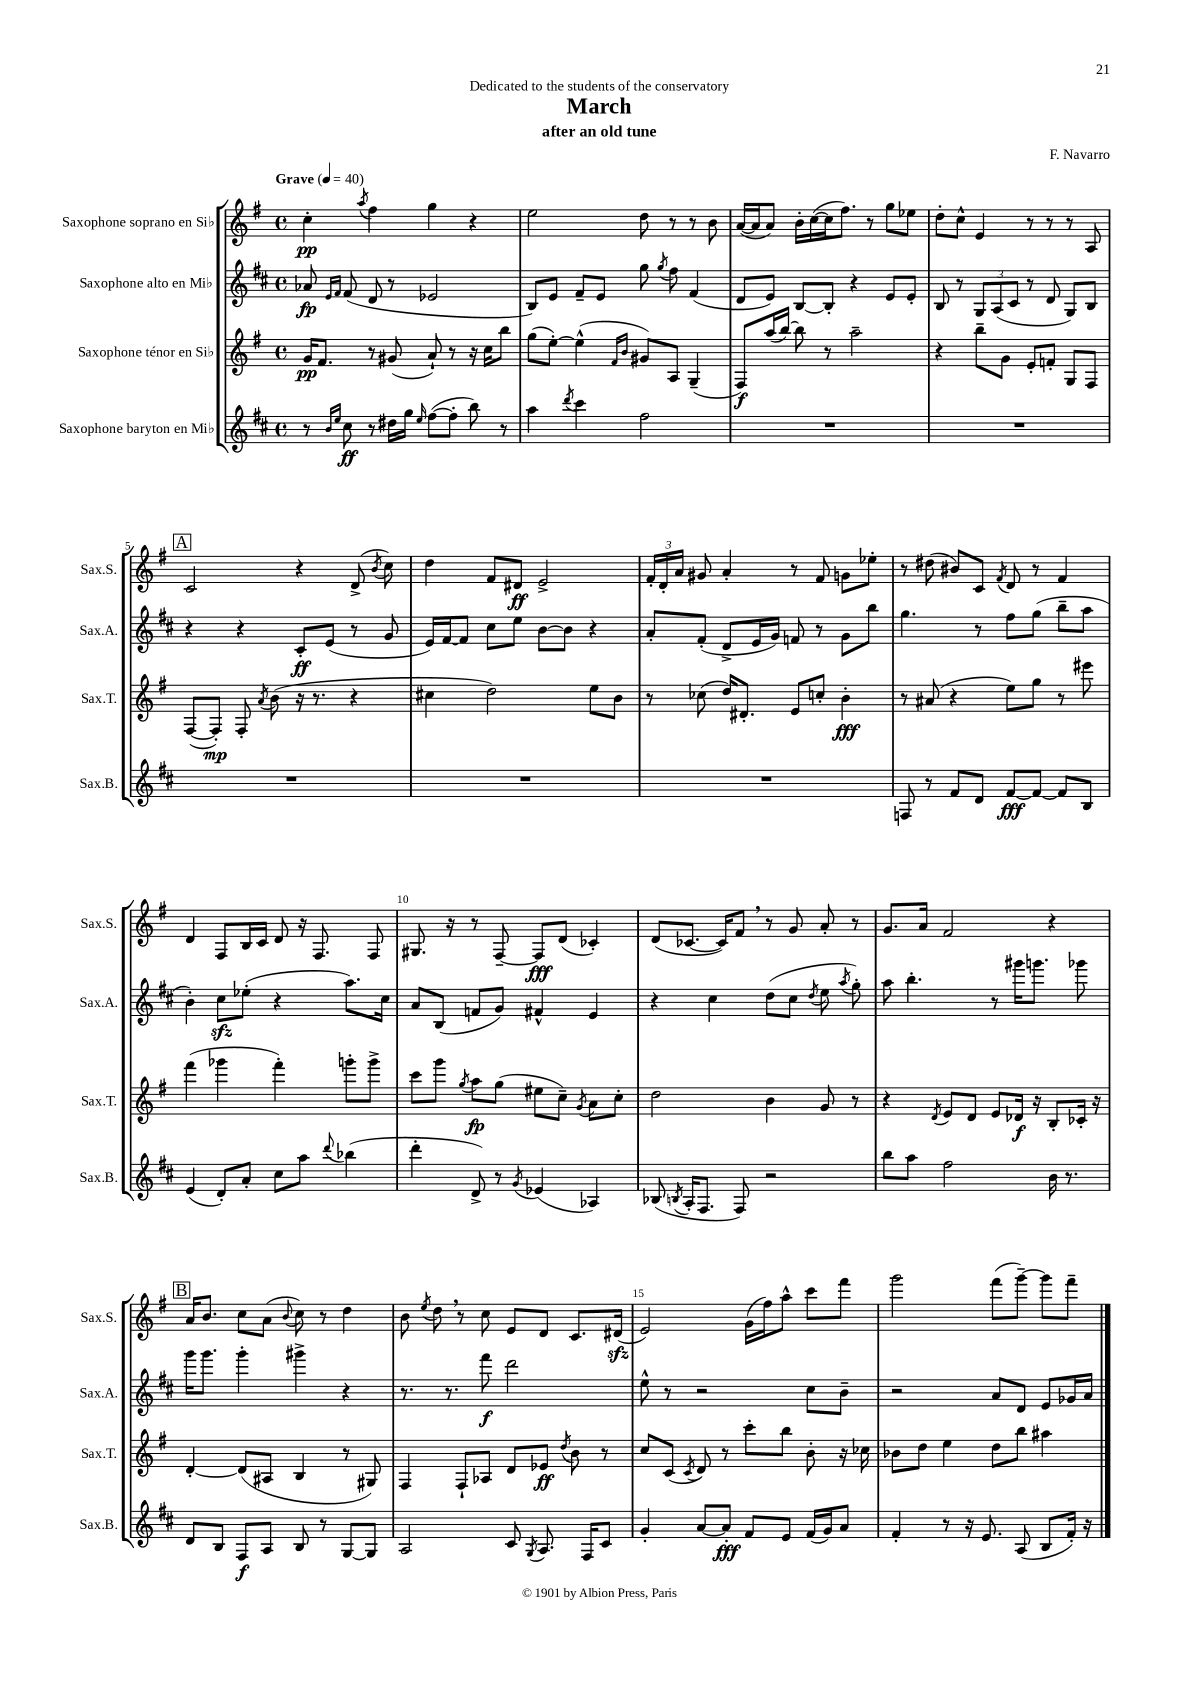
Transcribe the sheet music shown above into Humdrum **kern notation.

**kern	**dynam	**kern	**dynam	**kern	**dynam	**kern	**dynam
*part4	*part4	*part3	*part3	*part2	*part2	*part1	*part1
*staff4	*staff4	*staff3	*staff3	*staff2	*staff2	*staff1	*staff1
*I"Saxophone baryton en Mi♭	*	*I"Saxophone ténor en Si♭	*	*I"Saxophone alto en Mi♭	*	*I"Saxophone soprano en Si♭	*
*I'Sax.B.	*	*I'Sax.T.	*	*I'Sax.A.	*	*I'Sax.S.	*
*clefG2	*	*clefG2	*	*clefG2	*	*clefG2	*
*k[f#c#]	*	*k[f#]	*	*k[f#c#]	*	*k[f#]	*
*M4/4	*	*M4/4	*	*M4/4	*	*M4/4	*
*met(c)	*	*met(c)	*	*met(c)	*	*met(c)	*
*MM40	*	*MM40	*	*MM40	*	*MM40	*
=1	=1	=1	=1	=1	=1	=1	=1
!	!	!	!	!	!	!LO:TX:a:B:t=Grave	!
8r	.	16g/KL	pp	8a-X/	fp	4cc'\	pp
.	.	8.f#/J	.	.	.	.	.
16qqb/LL	.	.	.	16qqe/LL	.	.	.
16qqee/JJ	.	.	.	16qqf#/JJ	.	.	.
8cc#\	ff	.	.	(8f#/	.	.	.
.	.	.	.	.	.	8qaa/	.
8r	.	8r	.	8d/	.	4ff#\	.
16dd#X\LL	.	(8g#X/	.	8r	.	.	.
16gg\JJ	.	.	.	.	.	.	.
16qqee/	.	.	.	.	.	.	.
([8ff#\L	.	8a`/)	.	2e-X/	.	4gg\	.
8ff#'\J]	.	8r	.	.	.	.	.
8bb\)	.	16r	.	.	.	4r	.
.	.	16cc\KL	.	.	.	.	.
8r	.	8bb\J	.	.	.	.	.
=2	=2	=2	=2	=2	=2	=2	=2
4aa\	.	(8gg\L	.	8B/L)	.	2ee\	.
.	.	[8ee'\J)	.	8e/J	.	.	.
8qddd/	.	.	.	.	.	.	.
4ccc#\	.	(4ee^^\]	.	8f#~/L	.	.	.
.	.	.	.	8e/J	.	.	.
.	.	16qqf#/LL	.	.	.	.	.
.	.	16qqb/JJ	.	.	.	.	.
2ff#\	.	8g#X/L)	.	8gg\	.	8dd\	.
.	.	.	.	8qgg/	.	.	.
.	.	8A/J	.	8ff#\	.	8r	.
.	.	(4G~/	.	(4f#/	.	8r	.
.	.	.	.	.	.	8b\	.
=3	=3	=3	=3	=3	=3	=3	=3
1r	.	8F#/L)	f	8d/L	.	([16a/LL	.
.	.	.	.	.	.	16a/J]	.
.	.	(16aa/L	.	8e/J)	.	8a/J)	.
.	.	[16bb/JJ)	.	.	.	.	.
.	.	8bb\]	.	[8B/L	.	16b'\LL	.
.	.	.	.	.	.	([16cc\	.
.	.	8r	.	8B'/J]	.	16cc\J]	.
.	.	.	.	.	.	8.ff#\J)	.
.	.	2aa~\	.	4r	.	.	.
.	.	.	.	.	.	8r	.
.	.	.	.	8e/L	.	8gg\L	.
.	.	.	.	8e'/J	.	8ee-X\J	.
=4	=4	=4	=4	=4	=4	=4	=4
1r	.	4r	.	8B/	.	8dd'\L	.
.	.	.	.	8r	.	8cc^^\J	.
.	.	8bb~\L	.	12G/L	.	4e/	.
.	.	.	.	(12A/	.	.	.
.	.	8g\J	.	.	.	.	.
.	.	.	.	12c#/J	.	.	.
.	.	8e'/L	.	8r	.	8r	.
.	.	8fn'/J	.	8d/	.	8r	.
.	.	8G/L	.	8G/L)	.	8r	.
.	.	8F#/J	.	8B/J	.	8A/	.
!!LO:LB:g=z
!!LO:REH:place=s1:t=A
=5	=5	=5	=5	=5	=5	=5	=5
1r	.	([8F#/L	.	4r	.	2c/	.
.	.	8F#'/J])	mp	.	.	.	.
.	.	8F#'/	.	4r	.	.	.
.	.	8qa/	.	.	.	.	.
.	.	(8b\	.	.	.	.	.
.	.	16r	.	8c#'/L	ff	4r	.
.	.	8.r	.	.	.	.	.
.	.	.	.	(8e/J	.	.	.
.	.	4r	.	8r	.	(8d^/	.
.	.	.	.	.	.	8qb/	.
.	.	.	.	8g/	.	8cc\)	.
=6	=6	=6	=6	=6	=6	=6	=6
1r	.	4cc#X\	.	16e/LL)	.	4dd\	.
.	.	.	.	[16f#/J	.	.	.
.	.	.	.	8f#/J]	.	.	.
.	.	2dd\)	.	8cc#\L	.	8f#/L	.
.	.	.	.	8ee\J	.	8d#X/J	ff
.	.	.	.	[8b\L	.	2e^/	.
.	.	.	.	8b\J]	.	.	.
.	.	8ee\L	.	4r	.	.	.
.	.	8b\J	.	.	.	.	.
=7	=7	=7	=7	=7	=7	=7	=7
1r	.	8r	.	8a'/L	.	24f#'/LL	.
.	.	.	.	.	.	24d'/	.
.	.	.	.	.	.	24a/JJ	.
.	.	(8cc-X\	.	(8f#'/J	.	8g#X/	.
.	.	16dd/KL)	.	8d^/L	.	4a'/	.
.	.	8.d#X'/J	.	.	.	.	.
.	.	.	.	16e/L	.	.	.
.	.	.	.	16g/JJ)	.	.	.
.	.	8e/L	.	8fn/	.	8r	.
.	.	8ccn'/J	.	8r	.	8f#/	.
.	.	4b'\	fff	8g\L	.	8gn\L	.
.	.	.	.	8bb\J	.	8ee-X'\J	.
=8	=8	=8	=8	=8	=8	=8	=8
8Fn/	.	8r	.	4.gg\	.	8r	.
8r	.	(8a#X/	.	.	.	(8dd#X\	.
8f#/L	.	4r	.	.	.	8b#X/L)	.
8d/J	.	.	.	8r	.	8c/J	.
.	.	.	.	.	.	8qf#/	.
[8f#/L	fff	8ee\L)	.	8ff#\L	.	8d/	.
8f#/J_	.	8gg\J	.	(8gg\J	.	8r	.
8f#/L]	.	8r	.	8bb~\L	.	4f#/	.
8B/J	.	8eee#X\	.	8aa\J	.	.	.
!!LO:LB:g=z
=9	=9	=9	=9	=9	=9	=9	=9
(4e/	.	(4fff#\	.	4b'\)	.	4d/	.
8d'/L)	.	4ggg-X\	.	8cc#zz\L	.	8F#/L	.
8a'/J	.	.	.	(8ee-X'\J	.	16B/L	.
.	.	.	.	.	.	16c/JJ	.
8cc#\L	.	4fff#'\)	.	4r	.	8d/	.
8aa\J	.	.	.	.	.	16r	.
.	.	.	.	.	.	8.F#/	.
8qqddd/	.	.	.	.	.	.	.
(4bb-X\	.	8gggn'\L	.	8.aa\L)	.	.	.
.	.	8ggg^\J	.	.	.	8F#/	.
.	.	.	.	16cc#\Jk	.	.	.
=10	=10	=10	=10	=10	=10	=10	=10
4ddd'\	.	8ccc\L	.	8a/L	.	8.G#X/	.
.	.	8ggg\J	.	(8B/J	.	.	.
.	.	.	.	.	.	16r	.
.	.	8qgg/	.	.	.	.	.
8d^/)	.	8aa\L	fp	8fn/L	.	8r	.
8r	.	(8gg\J	.	8g/J)	.	[8F#~/	.
8qg/	.	.	.	.	.	.	.
(4e-X/	.	8ee#X\L	.	4f#X^^/	.	8F#/L]	fff
.	.	8cc~\J)	.	.	.	(8d/J	.
.	.	8qg/	.	.	.	.	.
4A-X/)	.	8a\L	.	4e/	.	4c-X'/)	.
.	.	8cc'\J	.	.	.	.	.
=11	=11	=11	=11	=11	=11	=11	=11
(8B-X/	.	2dd\	.	4r	.	(8d/L	.
8qBn/	.	.	.	.	.	.	.
16A'/KL	.	.	.	.	.	[8.c-X/J	.
8.F#/J	.	.	.	.	.	.	.
.	.	.	.	4cc#\	.	.	.
.	.	.	.	.	.	16c-/KL])	.
8F#/)	.	.	.	.	.	8f#,/J	.
2r	.	4b\	.	(8dd\L	.	8r	.
.	.	.	.	8cc#\J	.	8g/	.
.	.	.	.	8qdd/	.	.	.
.	.	8g/	.	8ee\	.	8a'/	.
.	.	.	.	8qaa/	.	.	.
.	.	8r	.	8gg'\)	.	8r	.
=12	=12	=12	=12	=12	=12	=12	=12
8bb\L	.	4r	.	8aa\	.	8.g/L	.
8aa\J	.	.	.	4.bb'\	.	.	.
.	.	.	.	.	.	16a/Jk	.
.	.	8qd/	.	.	.	.	.
2ff#\	.	8e/L	.	.	.	2f#/	.
.	.	8d/J	.	.	.	.	.
.	.	8e/L	.	8r	.	.	.
.	.	16d-X/Jk	f	16ggg#X\KL	.	.	.
.	.	16r	.	8.gggn\J	.	.	.
16b\	.	8B'/L	.	.	.	4r	.
8.r	.	.	.	.	.	.	.
.	.	16c-X'/Jk	.	8ggg-X\	.	.	.
.	.	16r	.	.	.	.	.
!!LO:LB:g=z
!!LO:REH:place=s1:t=B
=13	=13	=13	=13	=13	=13	=13	=13
8d/L	.	[4d'/	.	16ggg\KL	.	16a/KL	.
.	.	.	.	8.ggg\J	.	8.b/J	.
8B/J	.	.	.	.	.	.	.
8F#/L	f	(8d/L]	.	4ggg'\	.	8cc\L	.
8A/J	.	8A#X/J	.	.	.	(8a\J	.
.	.	.	.	.	.	8qqb/	.
8B/	.	4B/	.	4ggg#X^\	.	8cc\)	.
8r	.	.	.	.	.	8r	.
[8G/L	.	8r	.	4r	.	4dd\	.
8G/J]	.	8G#X/)	.	.	.	.	.
=14	=14	=14	=14	=14	=14	=14	=14
2A/	.	4F#/	.	8.r	.	8b\	.
.	.	.	.	.	.	8qee/	.
.	.	.	.	.	.	8dd,\	.
.	.	.	.	8.r	.	.	.
.	.	8F#`/L	.	.	.	8r	.
.	.	8A-X/J	.	8fff#\	f	8cc\	.
8c#/	.	8d/L	.	2ddd\	.	8e/L	.
8qG/	.	.	.	.	.	.	.
8.A/	.	8e-X/J	ff	.	.	8d/J	.
.	.	8qdd/	.	.	.	.	.
.	.	8b\	.	.	.	8.c/L	.
16F#/KL	.	.	.	.	.	.	.
8c#/J	.	8r	.	.	.	.	.
.	.	.	.	.	.	(16d#Xzz/Jk	.
=15	=15	=15	=15	=15	=15	=15	=15
4g'/	.	8cc/L	.	8ee^^\	.	2e/)	.
.	.	(8c/J	.	8r	.	.	.
.	.	8qc/	.	.	.	.	.
[8a/L	.	8d/)	.	2r	.	.	.
8a'/J]	fff	8r	.	.	.	.	.
8f#/L	.	8ccc'\L	.	.	.	(16g\LL	.
.	.	.	.	.	.	16ff#\J)	.
8e/J	.	8bb\J	.	.	.	8aa^^\J	.
(16f#/LL	.	8b'\	.	8cc#\L	.	8ccc\L	.
16g/J)	.	.	.	.	.	.	.
8a/J	.	16r	.	8b~\J	.	8fff#\J	.
.	.	16cc-X\	.	.	.	.	.
=16	=16	=16	=16	=16	=16	=16	=16
4f#'/	.	8b-X\L	.	2r	.	2ggg\	.
.	.	8dd\J	.	.	.	.	.
8r	.	4ee\	.	.	.	.	.
16r	.	.	.	.	.	.	.
8.e/	.	.	.	.	.	.	.
.	.	8dd\L	.	8a/L	.	(8fff#\L	.
(8A/	.	8bb\J	.	8d/J	.	[8ggg~\J)	.
8B/L	.	4aa#X\	.	8e/L	.	8ggg\L]	.
16f#'/Jk)	.	.	.	16g-X/L	.	8fff#~\J	.
16r	.	.	.	16a/JJ	.	.	.
==	==	==	==	==	==	==	==
*-	*-	*-	*-	*-	*-	*-	*-
